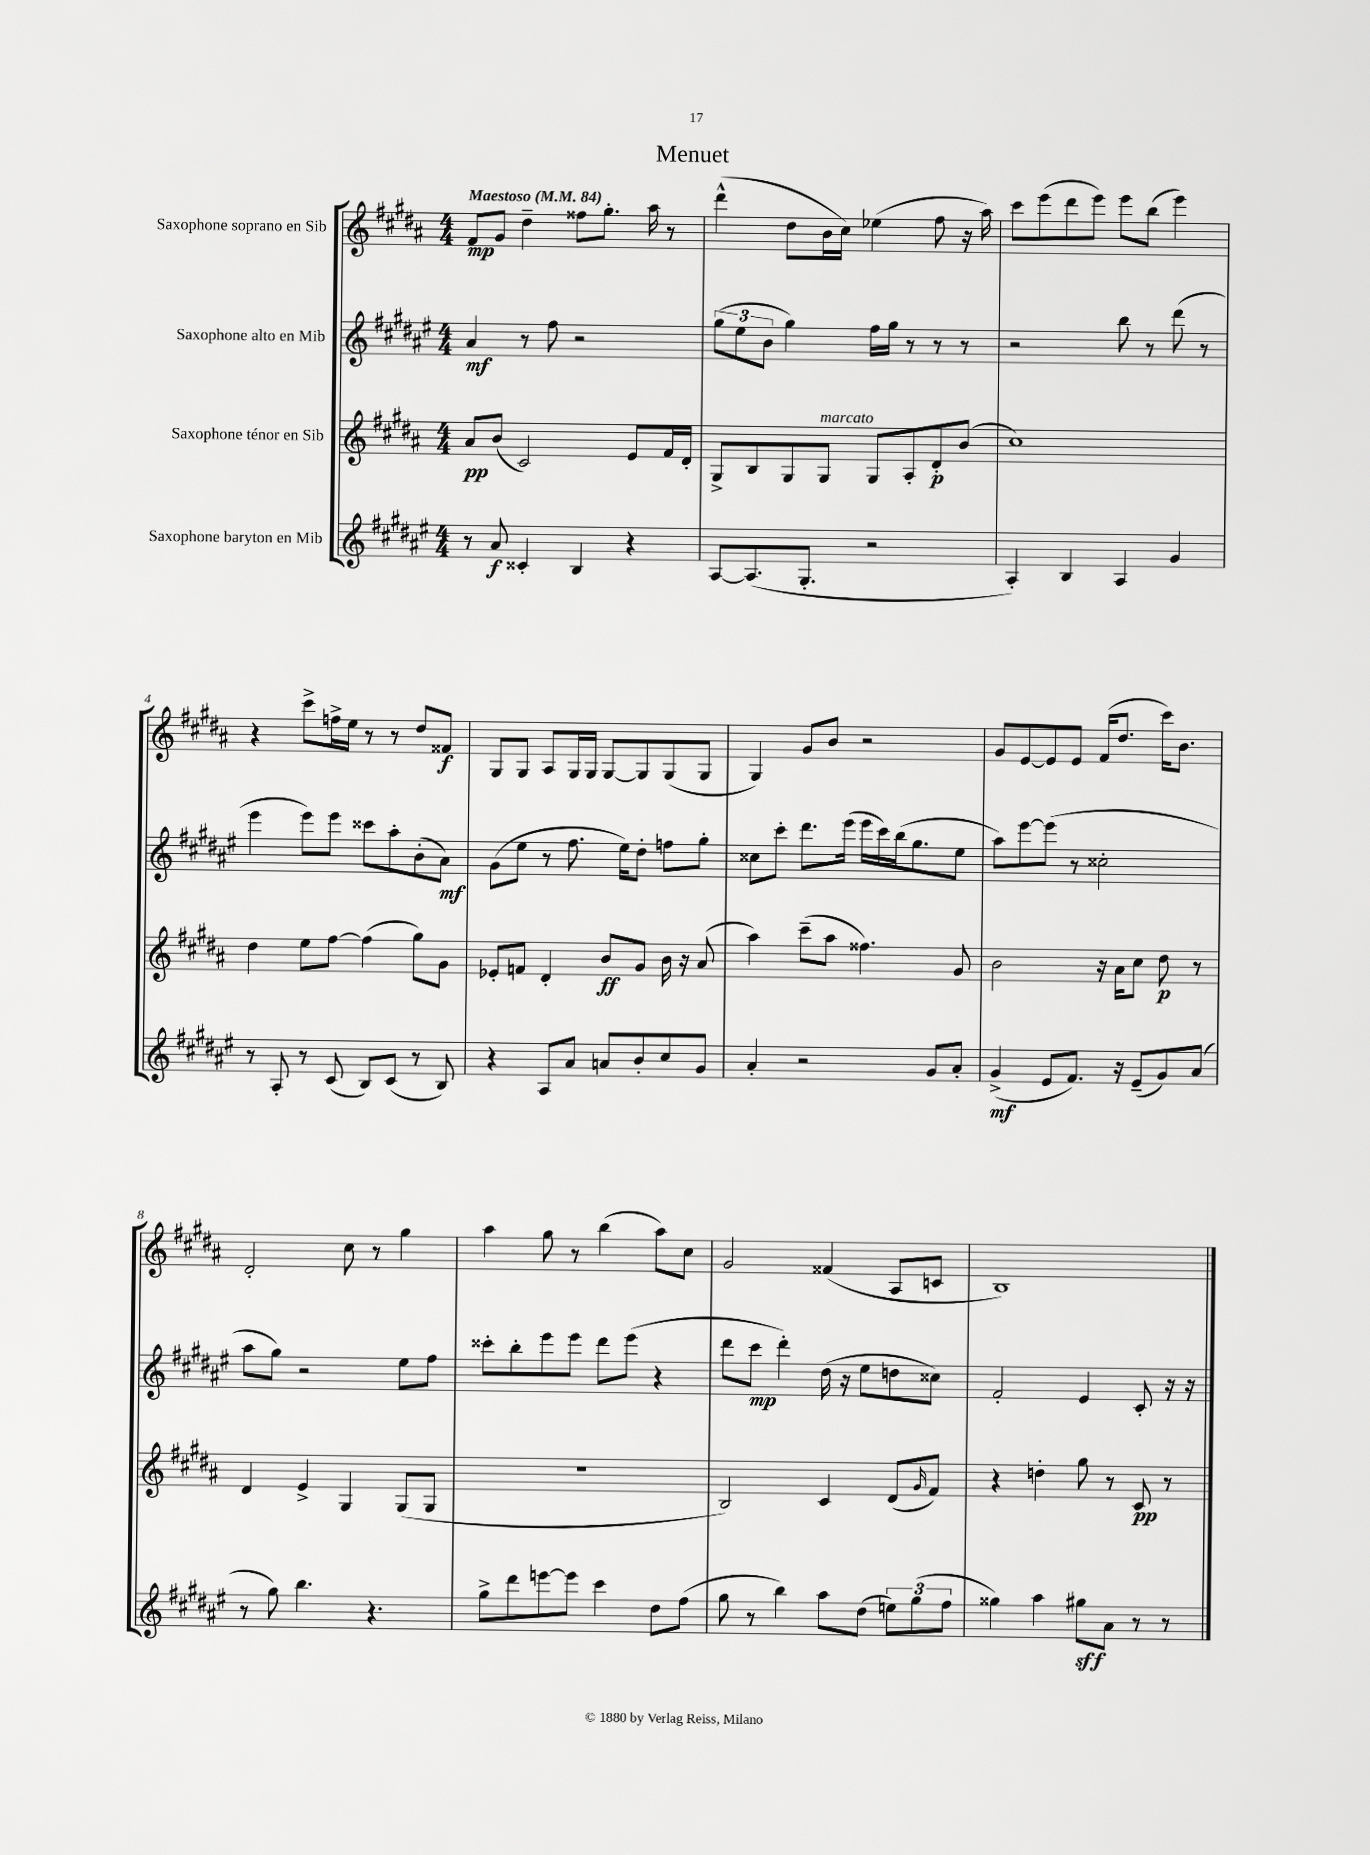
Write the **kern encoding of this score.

**kern	**kern	**kern	**kern
*staff4	*staff3	*staff2	*staff1
*clefG2	*clefG2	*clefG2	*clefG2
*k[f#c#g#d#a#e#]	*k[f#c#g#d#a#]	*k[f#c#g#d#a#e#]	*k[f#c#g#d#a#]
*M4/4	*M4/4	*M4/4	*M4/4
*MM84	*MM84	*MM84	*MM84
8r	8a#	4a#	8f#
8a#	(8b	.	8g#
4c##'	2c#)	8r	4dd#~
.	.	8ff#	.
4B	.	2r	8ff##
.	.	.	8.gg#'
4r	8e	.	.
.	.	.	16aa#
.	16f#	.	8r
.	16d#'	.	.
=	=	=	=
[8A#	8G#^	(12gg#	(4ddd#^^
.	.	12ee#	.
(8.A#]	8B	.	.
.	.	12b	.
.	8G#	4gg#)	8dd#
8.G#'	.	.	.
.	8G#	.	16b
.	.	.	16cc#)
2r	8G#	16ff#	(4ee-
.	.	16gg#	.
.	8A#'	8r	.
.	8d#'	8r	8ff#
.	(8b	8r	16r
.	.	.	16aa#)
=	=	=	=
4A#')	1cc#)	2r	8ccc#
.	.	.	(8eee
4B	.	.	8ddd#
.	.	.	8eee)
4A#	.	8bb	8eee
.	.	8r	(8bb
4g#	.	(8ddd#	4eee)
.	.	8r	.
=	=	=	=
8r	4dd#	4eee#	4r
8A#'	.	.	.
8r	8ee	8eee#)	8ccc#^
(8c#	[8ff#	8eee#	16ff^
.	.	.	16ee
8B)	(4ff#]	8ccc##	8r
(8c#	.	8aa#'	8r
8r	8gg#)	(8b'	8dd#
8B)	8g#	8a#)	8f##
=	=	=	=
4r	8e-'	(8g#	8G#
.	8f	8ee#	8G#
8A#	4d#'	8r	8A#
8a#	.	8.ff#	16G#
.	.	.	16G#
8a	8b	.	[8G#
.	.	16ee#)	.
8b'	8g#	8dd#'	8G#]
8cc#	16b	8ff	(8G#
.	16r	.	.
8g#	(8a#	8gg#'	8G#
=	=	=	=
4a#'	4aa#)	8cc##	4G#)
.	.	8ccc#'	.
2r	(8ccc#~	8.ddd#	8g#
.	8aa#	.	8b
.	.	(16eee#	.
.	4.ff##)	16eee#	2r
.	.	16ccc#)	.
.	.	(16bb	.
.	.	8.gg#	.
8g#	.	.	.
8a#'	8g#	8ee#	.
=	=	=	=
(4g#^	2b	8aa#)	8g#
.	.	[8eee#	[8e
8e#	.	(8eee#]	8e]
8.f#)	.	8r	8e
.	16r	2cc##'	(16f#
16r	16a#	.	8.dd#
(8e#~	8cc#	.	.
8g#)	8dd#	.	16ccc#)
.	.	.	8.b
(8a#	8r	.	.
=	=	=	=
8r	4d#	8aa#	2d#'
8gg#)	.	8gg#)	.
4.bb	4e^	2r	.
.	4G#	.	8cc#
4.r	.	.	8r
.	(8G#	8ee#	4gg#
.	8G#	8ff#	.
=	=	=	=
8gg#^	1r	8ccc##'	4aa#
8ddd#	.	8bb'	.
[8eee	.	8eee#	8gg#
8eee]	.	8eee#	8r
4ccc#	.	8ddd#	(4bb
.	.	(8eee#	.
8dd#	.	4r	8aa#)
(8ff#	.	.	8cc#
=	=	=	=
8gg#	2B)	8ddd#	2g#
8r	.	8ccc#	.
4bb)	.	4ddd#')	.
8aa#	4c#	(16dd#	(4f##
.	.	16r	.
(8dd#	.	8ee#	.
12ee)	(8d#	8dd	8A#
(12gg#	.	.	.
.	16qqg#	.	.
.	8f#)	8cc##)	8c
12ff#	.	.	.
=	=	=	=
4gg##)	4r	2f#'	1B)
4aa#	4dd'	.	.
8gg#	8gg#	4e#	.
8a#	8r	.	.
8r	8c#	8c#'	.
8r	8r	16r	.
.	.	16r	.
==	==	==	==
*-	*-	*-	*-
